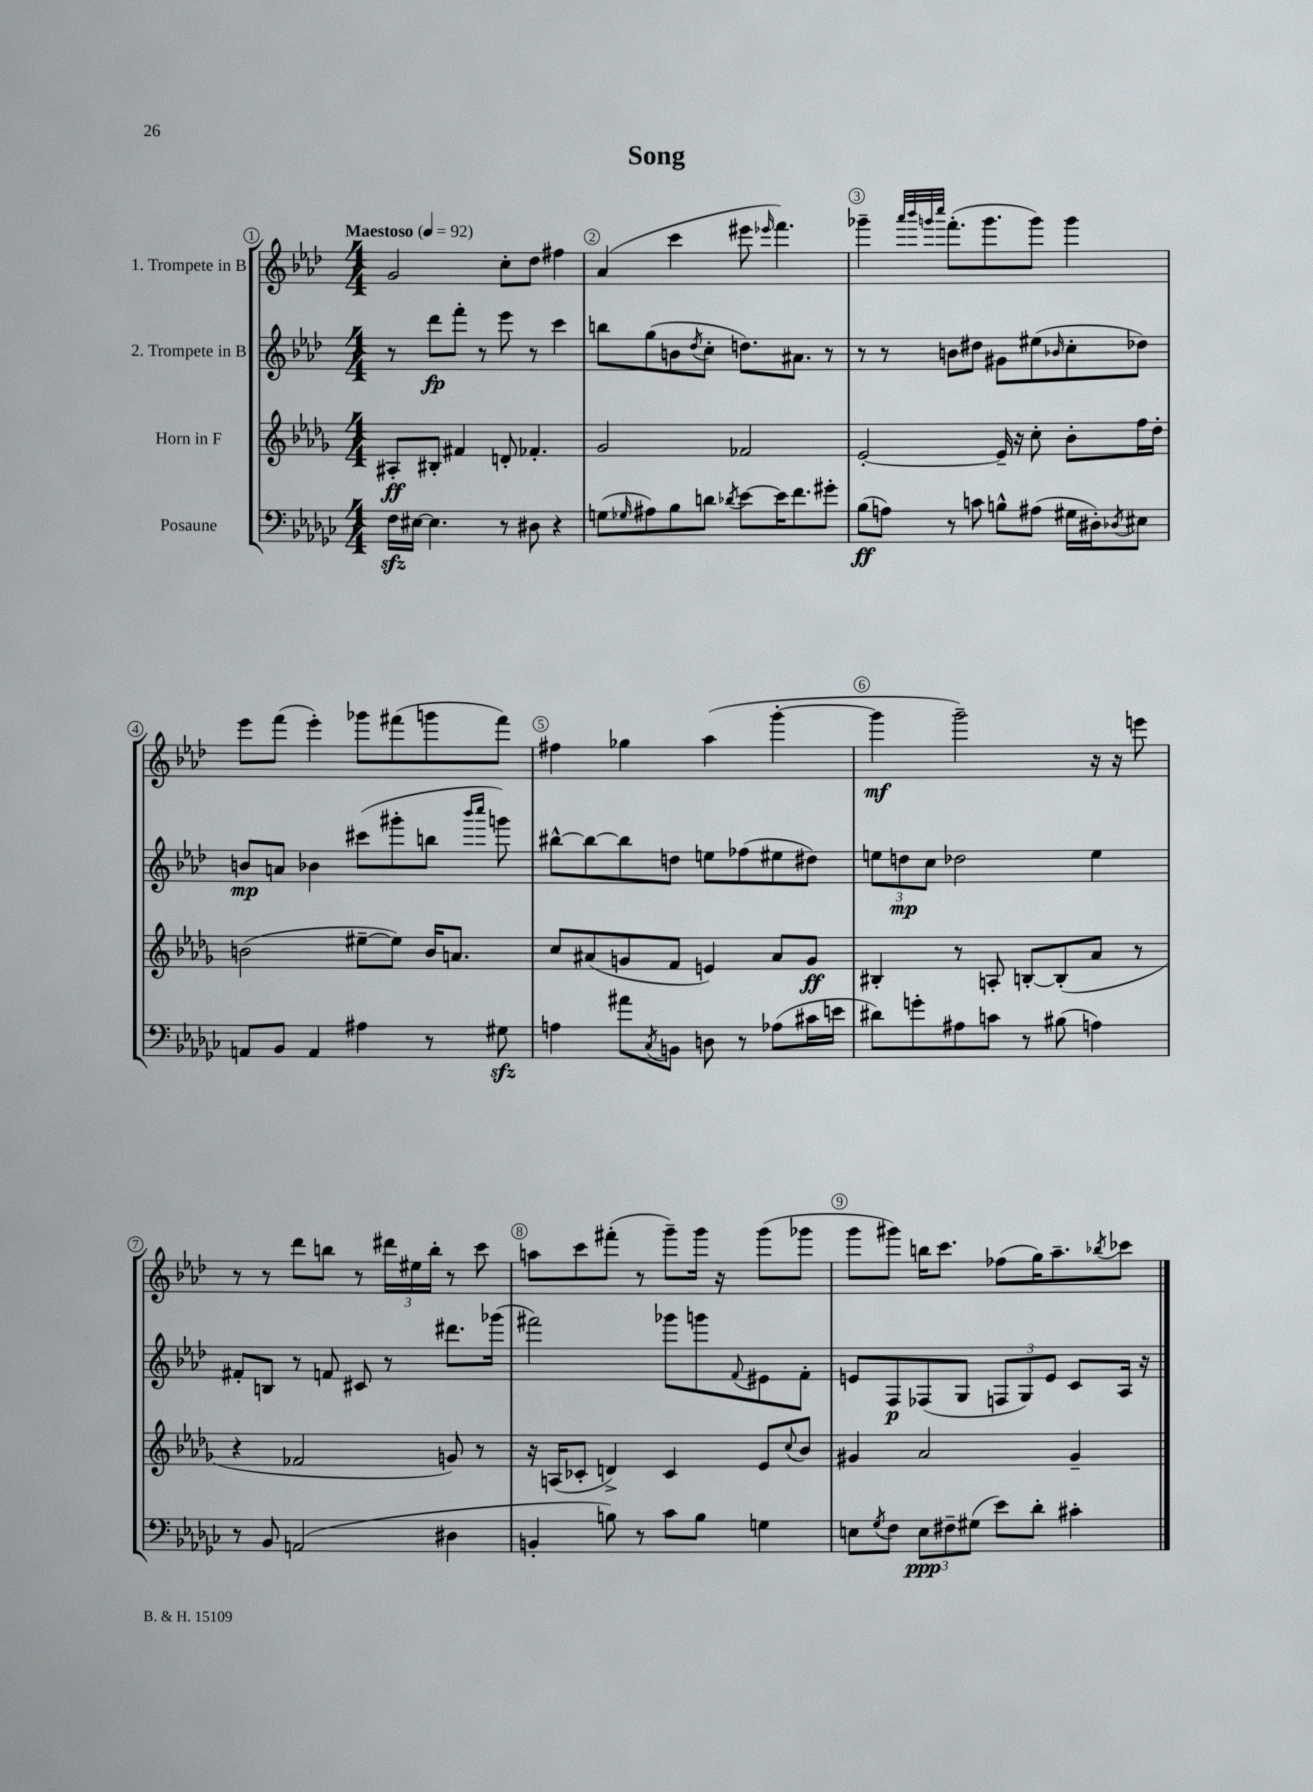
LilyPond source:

\header { title = "Song" }
<<
\new StaffGroup <<
\new Staff = "s0" \with { instrumentName = "1. Trompete in B" } {
    \clef treble \key aes \major \numericTimeSignature \time 4/4 \tempo "Maestoso" 4 = 92
    g'2 c''8-. des''8 fis''4 |
    aes'4( c'''4 eis'''8 \grace { ees'''16 } f'''4.) |
    ges'''4-- \grace { aes'''32 bes'''32 g'''32 c''''32 } f'''8.-.( g'''8. g'''8) g'''4 |
    ees'''8 f'''8( ees'''4-.) ges'''8 fis'''8( g'''8 fis'''8) |
    fis''4 ges''4 aes''4( g'''4~-. |
    g'''4\mf g'''2--) r16 r16 e'''8 |
    r8 r8 des'''8 b''8 r8 \tuplet 3/2 { dis'''16 eis''16 b''16-. } r8 c'''8 |
    a''8 c'''8 fis'''8-.( r8 g'''8--) g'''16 r16 g'''8( ges'''8 |
    g'''8 gis'''8) b''16 c'''8. fes''8( g''16) aes''8.-- \acciaccatura { bes''8 } ces'''8 \bar "|." |
}
\new Staff = "s1" \with { instrumentName = "2. Trompete in B" } {
    \clef treble \key aes \major \numericTimeSignature \time 4/4
    r8 des'''8\fp f'''8-. r8 ees'''8 r8 c'''4 |
    b''8 g''8( b'8 \acciaccatura { des''8 } c''8-. d''8.) ais'8. r8 |
    r8 r8 b'8 dis''8 gis'8 eis''8( \grace { bes'16 } c''8-. des''8) |
    b'8\mp a'8 bes'4 cis'''8( gis'''8-. b''8 \grace { bes'''16 c''''16 } g'''8) |
    bis''8~-^ bis''8~ bis''8 d''8 e''8 fes''8( eis''8 dis''8) |
    \tuplet 3/2 { e''8 d''8\mp c''8 } des''2 e''4 |
    fis'8-. b8 r8 f'8 cis'8 r8 dis'''8. ges'''16( |
    fis'''2) ges'''8 g'''8 \appoggiatura { f'8 } eis'8 f'8-. |
    e'8 f8\p fes8( g8 \tuplet 3/2 { f8 g8) e'8 } c'8 aes16 r16 \bar "|." |
}
\new Staff = "s2" \with { instrumentName = "Horn in F" } {
    \clef treble \key des \major \numericTimeSignature \time 4/4
    ais8-.\ff bis8-. fis'4 d'8-. fes'4.-. |
    ges'2 fes'2 |
    ees'2~-. ees'16-- r16 c''8-. bes'8-. f''16 des''16-. |
    b'2( eis''8~-- eis''8) b'16 a'8. |
    c''8 ais'8( g'8 f'8 e'4) ais'8 g'8\ff |
    bis4-. r8 a8-. b8~-. b8-.( aes'8 r8 |
    r4 fes'2 g'8) r8 |
    r16 a16( ces'8-. d'4->) ces'4 ees'8 \appoggiatura { c''8 } bes'8 |
    gis'4 aes'2 gis'4-- \bar "|." |
}
\new Staff = "s3" \with { instrumentName = "Posaune" } {
    \clef bass \key ges \major \numericTimeSignature \time 4/4
    f16\sfz eis16~ eis4. r8 dis8 r4 |
    g8( \grace { ges16 } ais8) bes8 d'8 \acciaccatura { des'8 } ees'8~ ees'16 f'8. gis'8-. |
    bes8\ff( a8) r8 c'8 b8-^ ais8( gis16 dis16-.) \acciaccatura { des8 } eis8 |
    a,8 bes,8 a,4 ais4 r8 gis8\sfz |
    a4 ais'8 \acciaccatura { ces8 } b,8 d8 r8 aes8( cis'16 e'16 |
    dis'8) g'8-. ais8 c'8 r8 bis8( a4) |
    r8 bes,8 a,2( dis4 |
    b,4-. b8) r8 ces'8 b8 g4 |
    e8 \acciaccatura { ges8 } f8 \tuplet 3/2 { e8\ppp fis8-- gis8( } ees'8) des'8-. cis'4-. \bar "|." |
}
>>
>>
\layout { \context { \Score \override BarNumber.break-visibility = ##(#f #t #t) barNumberVisibility = #all-bar-numbers-visible \override BarNumber.stencil = #(make-stencil-circler 0.1 0.3 ly:text-interface::print) } }
